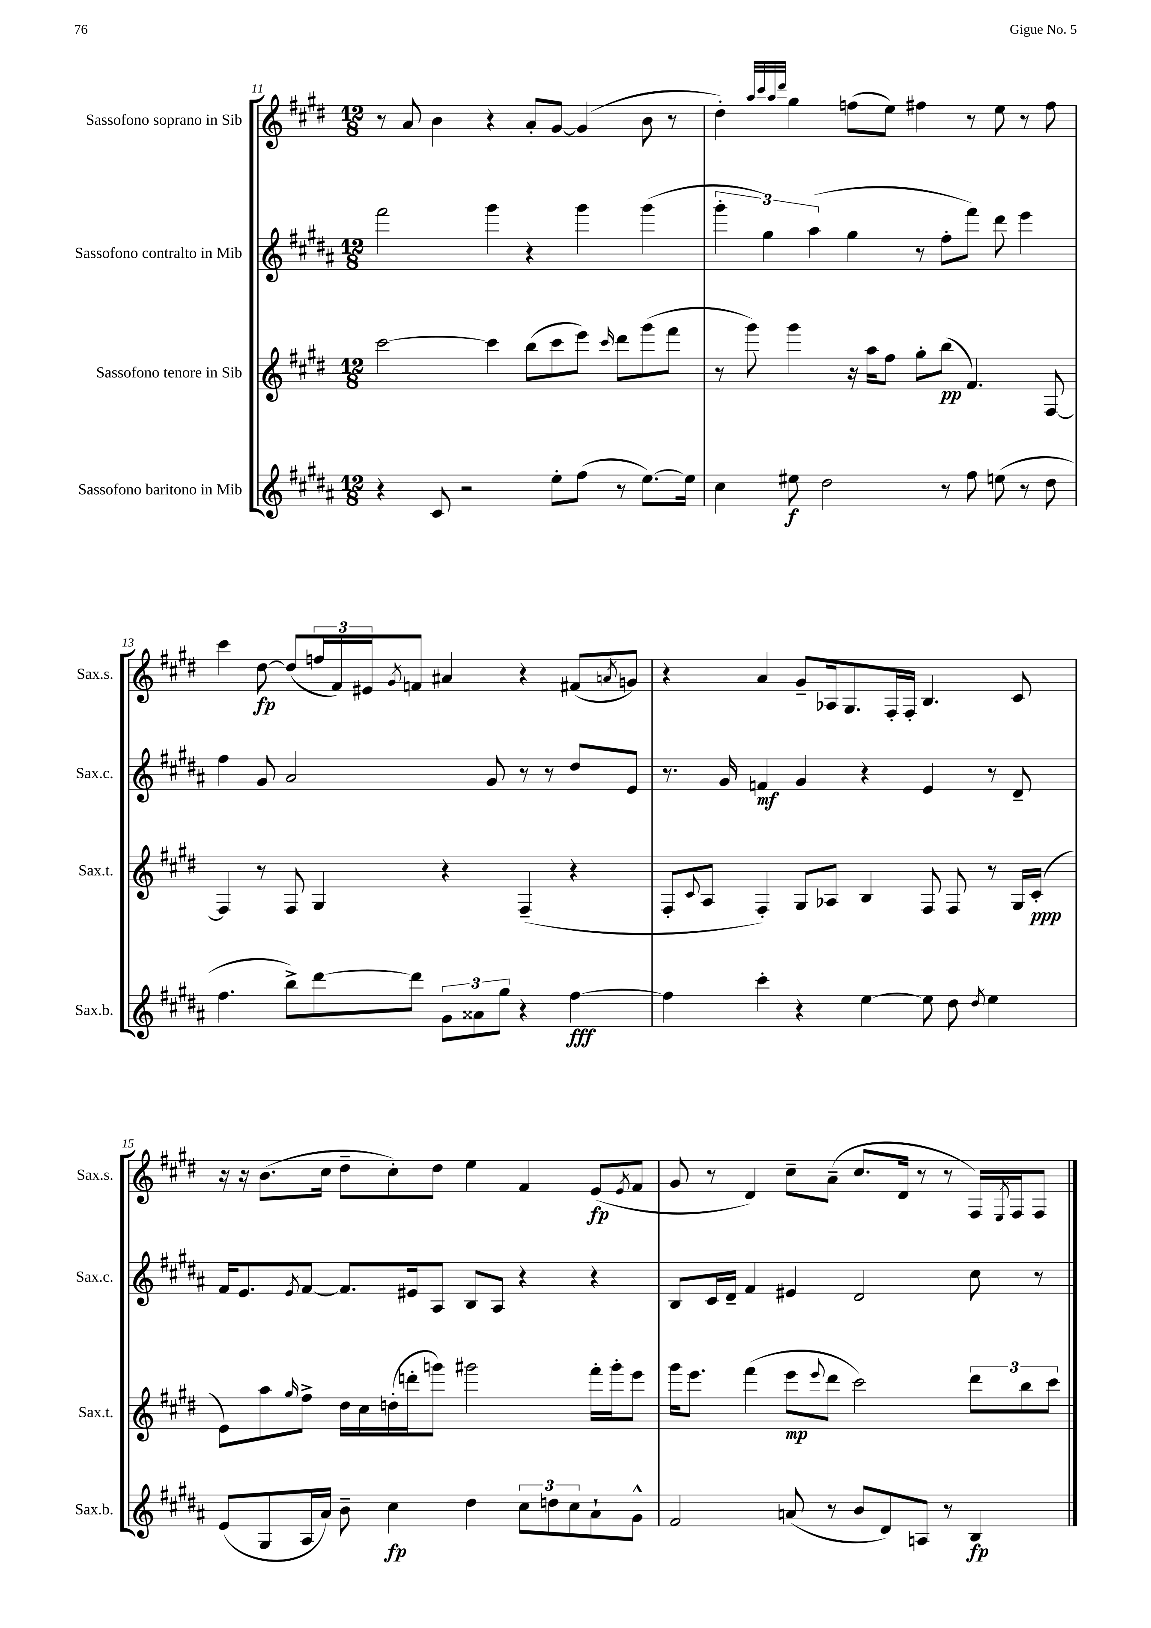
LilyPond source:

<<
\new StaffGroup <<
\new Staff = "s0" \with { instrumentName = "Sassofono soprano in Sib" shortInstrumentName = "Sax.s." } {
    \clef treble \key e \major \numericTimeSignature \time 12/8
    r8 a'8 b'4 r4 a'8-. gis'8~ gis'4( b'8 r8 |
    dis''4-.) \grace { a''32 cis'''32 a''32 dis'''32 } gis''4 f''8( e''8) fis''4 r8 e''8 r8 fis''8 |
    cis'''4 dis''8~\fp dis''8( \tuplet 3/2 { f''16 fis'16) eis'16 } \acciaccatura { gis'8 } f'8 ais'4 r4 fis'8( \acciaccatura { a'8 } g'8) |
    r4 a'4 gis'8-- aes16 gis8. fis16-. fis16-. b4. cis'8 |
    r16 r16 b'8.( cis''16 dis''8-- cis''8-.) dis''8 e''4 fis'4 e'8\fp( \acciaccatura { e'8 } fis'8 |
    gis'8 r8 dis'4) cis''8-- a'8--( cis''8. dis'16 r8 r8 fis16) \acciaccatura { e8 } fis16 fis8 \bar "|." |
}
\new Staff = "s1" \with { instrumentName = "Sassofono contralto in Mib" shortInstrumentName = "Sax.c." } {
    \clef treble \key b \major \numericTimeSignature \time 12/8
    fis'''2 gis'''4 r4 gis'''4 gis'''4( |
    \tuplet 3/2 { gis'''4-. gis''4) ais''4( } gis''4 r8 fis''8-. fis'''8) dis'''8 e'''4 |
    fis''4 gis'8 ais'2 gis'8 r8 r8 dis''8 e'8 |
    r8. gis'16 f'4\mf gis'4 r4 e'4 r8 dis'8-- |
    fis'16 e'8. \acciaccatura { e'8 } fis'8~ fis'8. eis'16 ais8 b8 ais8 r4 r4 |
    b8 cis'16 dis'16-- fis'4 eis'4 dis'2 cis''8 r8 \bar "|." |
}
\new Staff = "s2" \with { instrumentName = "Sassofono tenore in Sib" shortInstrumentName = "Sax.t." } {
    \clef treble \key e \major \numericTimeSignature \time 12/8
    cis'''2~ cis'''4 b''8( cis'''8 e'''8) \grace { cis'''16 } dis'''8 gis'''8( fis'''8 |
    r8 gis'''8) gis'''4 r16 a''16 fis''8 gis''8-. b''8\pp( fis'4.) fis8~ |
    fis4 r8 fis8 gis4 r4 fis4--( r4 |
    fis8-. \appoggiatura { cis'8 } a8 fis4-.) gis8 aes8 b4 fis8 fis8 r8 gis16 cis'16-.\ppp( |
    e'8) a''8 \grace { gis''16 } fis''8-> dis''16 cis''16 d''16-.( d'''16-. g'''8) gis'''2 fis'''16-. gis'''16-. e'''8 |
    gis'''16 e'''8. fis'''4( e'''8\mp \appoggiatura { e'''8 } dis'''8 cis'''2) \tuplet 3/2 { dis'''8 b''8 cis'''8 } \bar "|." |
}
\new Staff = "s3" \with { instrumentName = "Sassofono baritono in Mib" shortInstrumentName = "Sax.b." } {
    \clef treble \key b \major \numericTimeSignature \time 12/8
    r4 cis'8 r2 e''8-. fis''8( r8 e''8.~) e''16 |
    cis''4 eis''8\f dis''2 r8 fis''8 e''8( r8 dis''8 |
    fis''4. b''8->) dis'''8~ dis'''8 \tuplet 3/2 { gis'8 aisis'8 gis''8 } r4 fis''4~\fff |
    fis''4 cis'''4-. r4 e''4~ e''8 dis''8 \acciaccatura { dis''8 } e''4 |
    e'8( gis8 ais16 ais'16) b'8-- cis''4\fp dis''4 \tuplet 3/2 { cis''8 d''8 cis''8 } ais'8-! gis'8-^ |
    fis'2 a'8( r8 b'8 dis'8) a8 r8 b4\fp \bar "|." |
}
>>
>>
\layout { \context { \Score currentBarNumber = #11 } }
